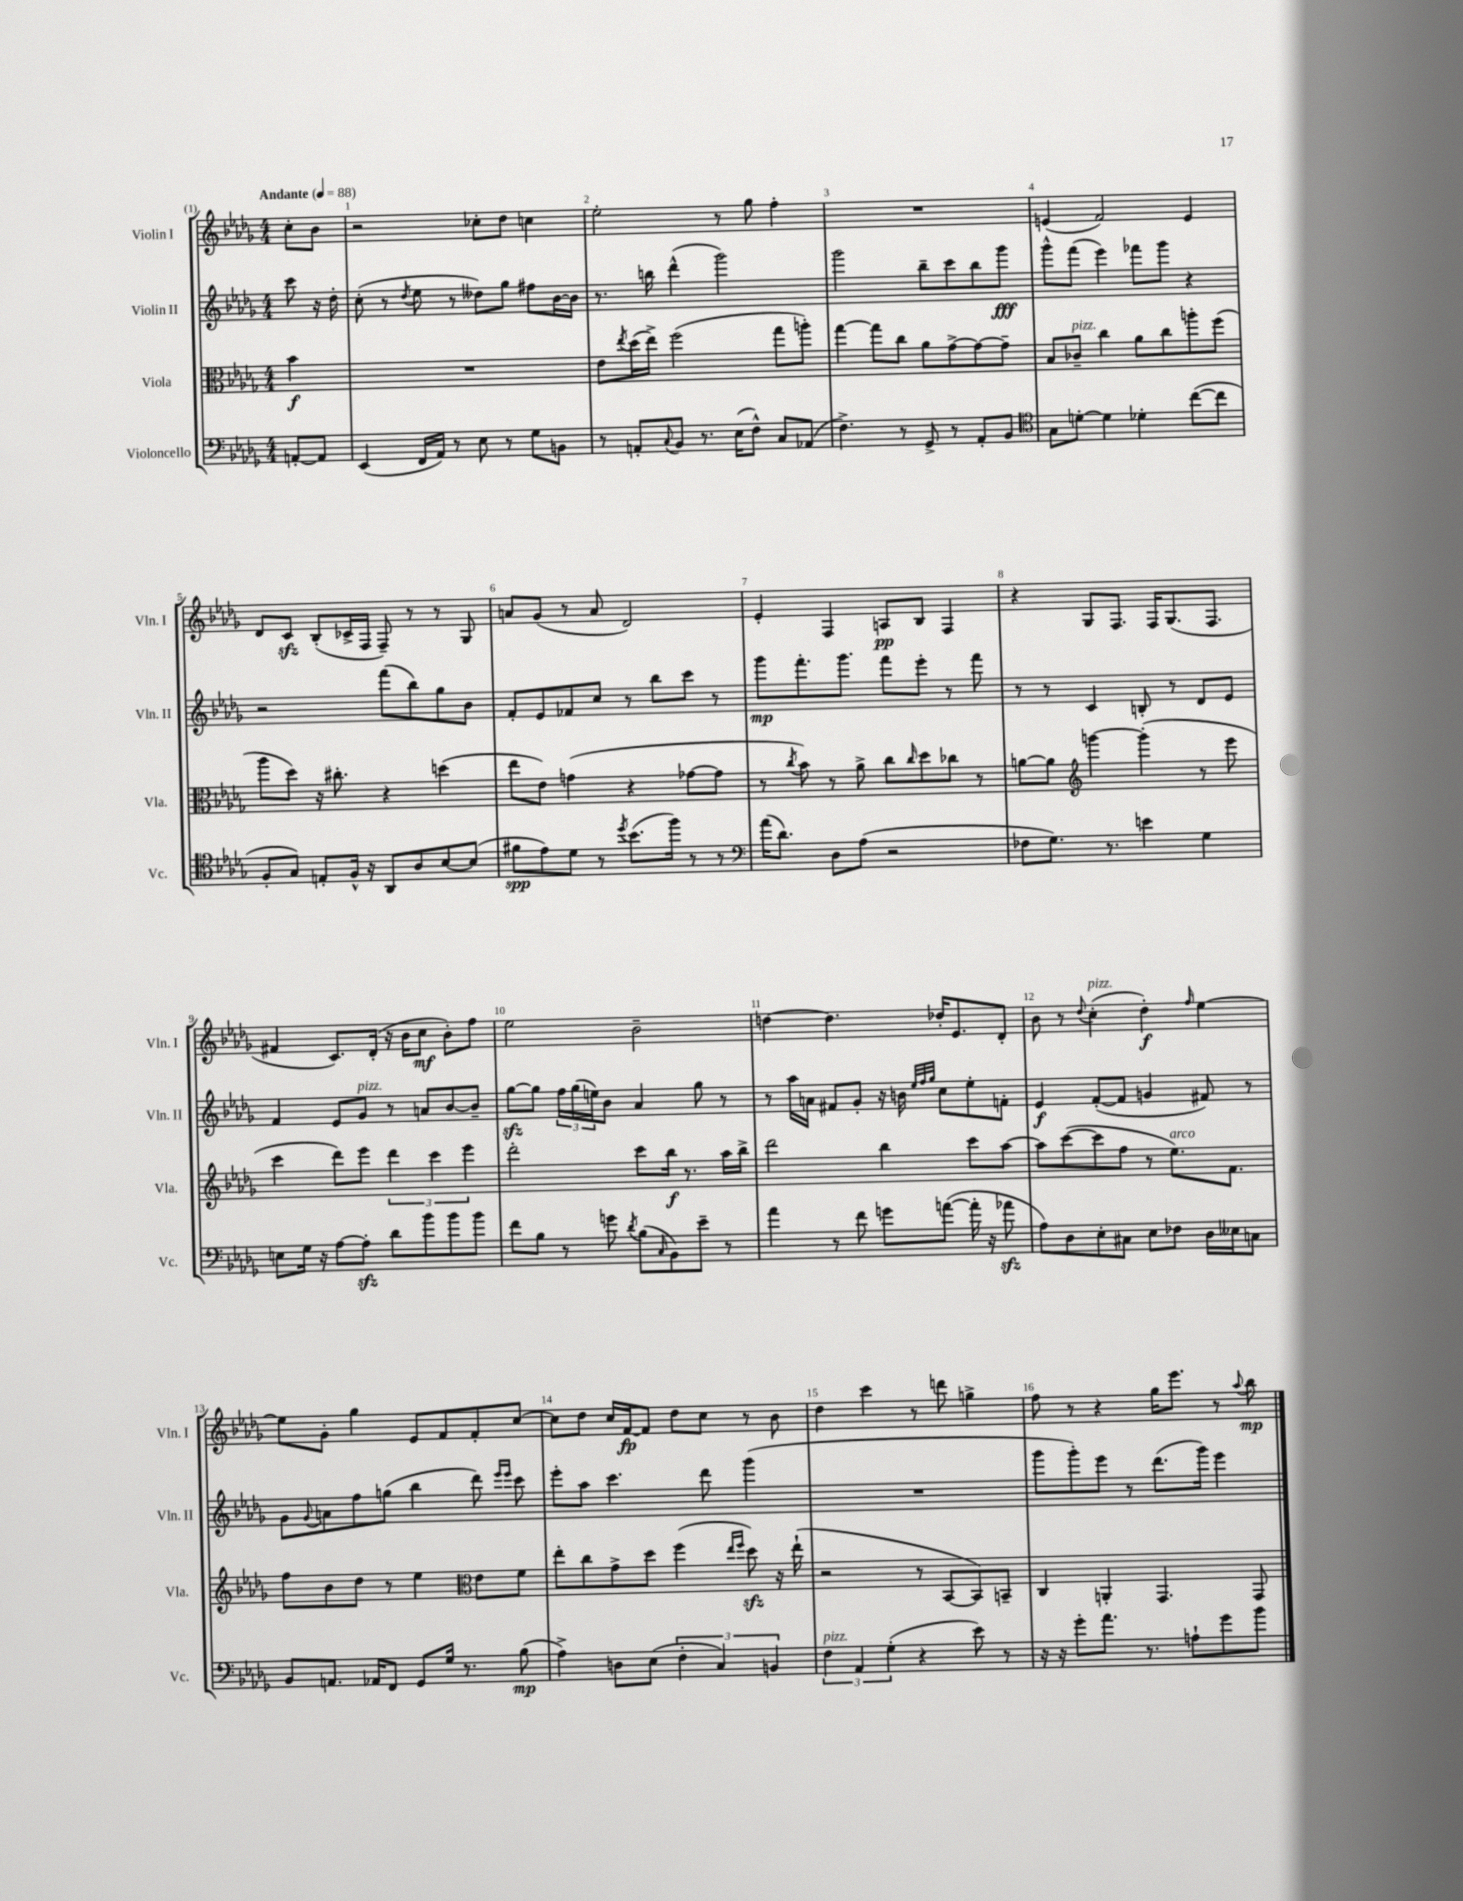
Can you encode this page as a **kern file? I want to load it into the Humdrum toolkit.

**kern	**dynam	**kern	**dynam	**kern	**dynam	**kern	**dynam
*part4	*part4	*part3	*part3	*part2	*part2	*part1	*part1
*staff4	*staff4	*staff3	*staff3	*staff2	*staff2	*staff1	*staff1
*I"Violoncello	*	*I"Viola	*	*I"Violin II	*	*I"Violin I	*
*I'Vc.	*	*I'Vla.	*	*I'Vln. II	*	*I'Vln. I	*
*clefF4	*	*clefC3	*	*clefG2	*	*clefG2	*
*k[b-e-a-d-g-]	*	*k[b-e-a-d-g-]	*	*k[b-e-a-d-g-]	*	*k[b-e-a-d-g-]	*
*M4/4	*	*M4/4	*	*M4/4	*	*M4/4	*
*MM88	*	*MM88	*	*MM88	*	*MM88	*
=	=	=	=	=	=	=	=
!	!	!	!	!	!	!LO:TX:a:B:t=Andante	!
[8AAn'/L	.	4b-\	f	8ccc\	.	8cc'\L	.
8AA/J]	.	.	.	16r	.	8b-\J	.
.	.	.	.	16dd-'\	.	.	.
=1	=1	=1	=1	=1	=1	=1	=1
(4EE-/	.	1r	.	(8cc'\	.	2r	.
.	.	.	.	8r	.	.	.
.	.	.	.	8qdd-/	.	.	.
16FF/LL	.	.	.	8ee-\	.	.	.
16AA-/JJ)	.	.	.	.	.	.	.
8r	.	.	.	8r	.	.	.
8E-\	.	.	.	8dd--X\L)	.	8cc-X'\L	.
8r	.	.	.	8gg-\J	.	8dd-\J	.
8G-\L	.	.	.	8ff#X\L	.	4ccn\	.
8BBn\J	.	.	.	[16b-\L	.	.	.
.	.	.	.	16b-\JJ]	.	.	.
=2	=2	=2	=2	=2	=2	=2	=2
8r	.	8e-\L	.	8.r	.	2ee-'\	.
.	.	8qee-/	.	.	.	.	.
8AAn'/L	.	(16dd-\L	.	.	.	.	.
.	.	16ee-^\JJ)	.	16bbn\	.	.	.
8qqC/	.	.	.	.	.	.	.
8BB-/J	.	(2ff\	.	(4ddd-^^\	.	.	.
8.r	.	.	.	.	.	.	.
.	.	.	.	2ggg-\)	.	8r	.
(16E-\KL	.	.	.	.	.	.	.
8F^^\J)	.	.	.	.	.	8gg-\	.
8C/L	.	8gg-\L	.	.	.	4ff'\	.
(8AA-X/J	.	8aan'\J)	.	.	.	.	.
=3	=3	=3	=3	=3	=3	=3	=3
4.F^\)	.	[4gg-\	.	2ggg-\	.	1r	.
.	.	8gg-\L]	.	.	.	.	.
8r	.	8cc\J	.	.	.	.	.
8GG-^/	.	8a-\L	.	8bb-~\L	.	.	.
8r	.	[8g-^\	.	8ccc\	.	.	.
8AA-'/L	.	8g-\_	.	8bb-\	.	.	.
8BB-/J	.	8g-~\J]	.	8ggg-\J	fff	.	.
=4	=4	=4	=4	=4	=4	=4	=4
*clefC4	*	*	*	*	*	*	*
8G-\L	.	8B-/L	.	8ggg-^^\L	.	(4en/	.
!	!	!LO:TX:a:i:t=pizz.	!	!	!	!	!
[8dn'\J	.	8c-X~/J	.	(8fff\J	.	.	.
4d\]	.	4cc\	.	4eee-\)	.	2f/)	.
4d-X'\	.	8a-\L	.	8fff-X\L	.	.	.
.	.	8cc\	.	8ggg-\J	.	.	.
([8cc\L	.	8aan'\	.	4r	.	4e/	.
8cc\J]	.	(8ff\J	.	.	.	.	.
!!LO:LB:g=z
=5	=5	=5	=5	=5	=5	=5	=5
8F'/L	.	8aa-\L	.	2r	.	8d-/L	.
8G-/J)	.	8dd-\J)	.	.	.	8czz/J	.
8En'/L	.	16r	.	.	.	(8B-'/L	.
.	.	8.cc#X'\	.	.	.	.	.
16F^^/Jk	.	.	.	.	.	16c-X^/L	.
16r	.	.	.	.	.	16F/JJ	.
8AA-/L	.	4r	.	(8fff\L	.	8F~/)	.
8A-/	.	.	.	8bb-\)	.	8r	.
[8B-/	.	(4ddn\	.	8gg-\	.	8r	.
(8B-/J]	.	.	.	8b-\J	.	8G-/	.
=6	=6	=6	=6	=6	=6	=6	=6
8f#X\L	spp	8ee-\L	.	8f'/L	.	8an/L	.
8e-\)	.	8e-\J)	.	8e-/	.	(8g-/J	.
8d-\J	.	(4gn\	.	8f-X/	.	8r	.
8r	.	.	.	8cc/J	.	8a/	.
8qdd-/	.	.	.	.	.	.	.
(8.b-\L	.	4r	.	8r	.	2d-/)	.
.	.	.	.	8bb-\L	.	.	.
16ff\Jk)	.	.	.	.	.	.	.
8r	.	[8g-X\L	.	8ccc\J	.	.	.
8r	.	8g-\J]	.	8r	.	.	.
=7	=7	=7	=7	=7	=7	=7	=7
*clefF4	*	*	*	*	*	*	*
(16a-\KL	.	8r	.	8ggg-\L	mp	4e-'/	.
8.d-\J)	.	.	.	.	.	.	.
.	.	8qcc/	.	.	.	.	.
.	.	8b-\)	.	8.fff'\	.	.	.
8D-\L	.	8r	.	.	.	4F/	.
.	.	.	.	8.ggg-\J	.	.	.
(8A-\J	.	8a-^\	.	.	.	.	.
2r	.	8cc\L	.	8fff\L	.	8An/L	pp
.	.	16qqcc/	.	.	.	.	.
.	.	8dd-\	.	8eee-'\J	.	8B-/J	.
.	.	8cc-X\J	.	8r	.	4F/	.
.	.	8r	.	8fff\	.	.	.
=8	=8	=8	=8	=8	=8	=8	=8
8F-X\L	.	[8an\L	.	8r	.	4r	.
8.G-\J)	.	8a\J]	.	8r	.	.	.
*	*	*clefG2	*	*	*	*	*
.	.	[4gggn\	.	4c/	.	8G-/L	.
8.r	.	.	.	.	.	.	.
.	.	.	.	.	.	8.F/J	.
4en\	.	(4ggg'\]	.	8Bn'/	.	.	.
.	.	.	.	.	.	16F/KL	.
.	.	.	.	8r	.	(8.G-/	.
4G-\	.	8r	.	8d-/L	.	.	.
.	.	.	.	.	.	8.F/J	.
.	.	8eee-\	.	8e-/J	.	.	.
!!LO:LB:g=z
=9	=9	=9	=9	=9	=9	=9	=9
8En\L	.	4ccc\	.	4f/	.	4f#X/	.
16G-\Jk	.	.	.	.	.	.	.
16r	.	.	.	.	.	.	.
[8A-\L	.	8ddd-\L)	.	8e-/L	.	8.c/L)	.
!	!	!	!	!LO:TX:a:i:t=pizz.	!	!	!
8A-zz'\J]	.	8eee-\J	.	8g-/J	.	.	.
.	.	.	.	.	.	(16d-'/Jk	.
8d-\L	.	6ddd-\	.	8r	.	16r	.
.	.	.	.	.	.	16b-\KL	.
8b-\	.	.	.	8an/L	.	8cc\J	mf
.	.	6ccc\	.	.	.	.	.
8b-\	.	.	.	[8b-/	.	8b-'\L)	.
.	.	6eee-\	.	.	.	.	.
8b-\J	.	.	.	8b-~/J]	.	8ff\J	.
=10	=10	=10	=10	=10	=10	=10	=10
8f\L	.	2ddd-'\	.	[8gg-zz\L	.	2ee-\	.
8B-\J	.	.	.	8gg-\J]	.	.	.
8r	.	.	.	24ff\LL	.	.	.
.	.	.	.	(24gg-\	.	.	.
.	.	.	.	24een\J)	.	.	.
8gn\	.	.	.	8b-\J	.	.	.
8qd-/	.	.	.	.	.	.	.
(8B-\L	.	8ccc\L	.	4a-/	.	2b-~\	.
16qqC/	.	.	.	.	.	.	.
8BB-\)	.	16bb-\Jk	f	.	.	.	.
.	.	8.r	.	.	.	.	.
8e-~\J	.	.	.	8gg-\	.	.	.
8r	.	16aa-\LL	.	8r	.	.	.
.	.	16bb-^\JJ	.	.	.	.	.
=11	=11	=11	=11	=11	=11	=11	=11
4a-\	.	2ddd-\	.	8r	.	[4ddn\	.
.	.	.	.	16aa-\LL	.	.	.
.	.	.	.	16an\JJ	.	.	.
8r	.	.	.	8f#X/L	.	4.dd\]	.
8f\	.	.	.	8g-'/J	.	.	.
8gn\L	.	4bb-\	.	16r	.	.	.
.	.	.	.	16bn\	.	.	.
.	.	.	.	32qqee-/LLL	.	.	.
.	.	.	.	32qqff/	.	.	.
.	.	.	.	32qqgg-/JJJ	.	.	.
([8an\J	.	.	.	8cc\L	.	16dd-X'/KL	.
.	.	.	.	.	.	8.e-/	.
16a'\]	.	8ccc\L	.	8ee-'\	.	.	.
16r	.	.	.	.	.	.	.
8a-Xzz\	.	[8aa-\J	.	8fn'\J	.	8d-'/J	.
=12	=12	=12	=12	=12	=12	=12	=12
8A-\L)	.	8aa-\L]	.	4e-/	f	8b-\	.
8D-\	.	([8ccc\	.	.	.	8r	.
.	.	.	.	.	.	8qqdd-/	.
!	!	!	!	!	!	!LO:TX:a:i:t=pizz.	!
8E-'\	.	8ccc\]	.	([8f'/L	.	(4cc'\	.
8C#X\J	.	8ff\J	.	8f/J]	.	.	.
8E-\L	.	8r	.	4gn/	.	4dd-'\)	f
!	!	!LO:TX:a:i:t=arco	!	!	!	!	!
8F-X\J	.	8.ee-\L)	.	.	.	.	.
.	.	.	.	.	.	16qqff/	.
16D-\LL	.	.	.	8f#X/)	.	[4ee-\	.
16E--X\J	.	8.f\J	.	.	.	.	.
8Cn\J	.	.	.	8r	.	.	.
!!LO:LB:g=z
=13	=13	=13	=13	=13	=13	=13	=13
8BB-/L	.	8ff\L	.	8g-\L	.	8ee-\L]	.
.	.	.	.	8qqg-/	.	.	.
8.AAn/J	.	8b-\	.	8an\	.	8g-'\J	.
.	.	8dd-\J	.	8ff\	.	4gg-\	.
16AA-X/KL	.	.	.	.	.	.	.
8FF/J	.	8r	.	(8ggn\J	.	.	.
8GG-/L	.	4ee-\	.	4bb-\	.	8e-/L	.
16G-/Jk	.	.	.	.	.	8f/	.
8.r	.	.	.	.	.	.	.
*	*	*clefC3	*	*	*	*	*
.	.	8e-\L	.	8ddd-\)	.	8f'/	.
.	.	.	.	16qqeee-/LL	.	.	.
.	.	.	.	16qqeee-/JJ	.	.	.
(8B-\	mp	8f\J	.	8ccc\	.	[8cc/J	.
=14	=14	=14	=14	=14	=14	=14	=14
4A-^\)	.	8ee-'\L	.	8eee-'\L	.	8cc\L]	.
.	.	8cc\	.	8aa-\J	.	8dd-\J	.
8Dn\L	.	8g-^\	.	4.ccc\	.	16cc/LL	.
.	.	.	.	.	.	[16f/J	fp
(8E-\J	.	8dd-\J	.	.	.	8f/J]	.
6F'\	.	(4ff\	.	.	.	8dd-\L	.
.	.	.	.	8ddd-\	.	8cc\J	.
6C/)	.	.	.	.	.	.	.
.	.	16qqee-/LL	.	.	.	.	.
.	.	16qqff/JJ	.	.	.	.	.
.	.	8dd-zz\)	.	(4ggg-\	.	8r	.
6BBn/	.	.	.	.	.	.	.
.	.	16r	.	.	.	8b-\	.
.	.	(16ee-`\	.	.	.	.	.
=15	=15	=15	=15	=15	=15	=15	=15
!LO:TX:a:i:t=pizz.	!	!	!	!	!	!	!
6F\	.	2r	.	1r	.	4dd-\	.
6AA-/	.	.	.	.	.	.	.
.	.	.	.	.	.	4ccc\	.
(6G-'\	.	.	.	.	.	.	.
4r	.	8r	.	.	.	8r	.
.	.	[8BB-/L	.	.	.	8dddn\	.
8e-\)	.	8BB-/])	.	.	.	4ggn^\	.
8r	.	8BBn~/J	.	.	.	.	.
=16	=16	=16	=16	=16	=16	=16	=16
16r	.	4C/	.	8ggg-\L	.	8ff\	.
16r	.	.	.	.	.	.	.
8g-'\L	.	.	.	8ggg-'\)	.	8r	.
8.a-\J	.	4AAn'/	.	8eee-\J	.	4r	.
.	.	.	.	8r	.	.	.
8.r	.	.	.	.	.	.	.
.	.	4.GG-/	.	(8.ddd-\L	.	16gg-\KL	.
.	.	.	.	.	.	8.eee-\J	.
8An`\L	.	.	.	.	.	.	.
.	.	.	.	16ggg-\Jk)	.	.	.
8g-\	.	.	.	4eee-\	.	8r	.
.	.	.	.	.	.	8qqaa-/	.
8b-\J	.	8GG-/	.	.	.	8bb-\	mp
==	==	==	==	==	==	==	==
*-	*-	*-	*-	*-	*-	*-	*-
